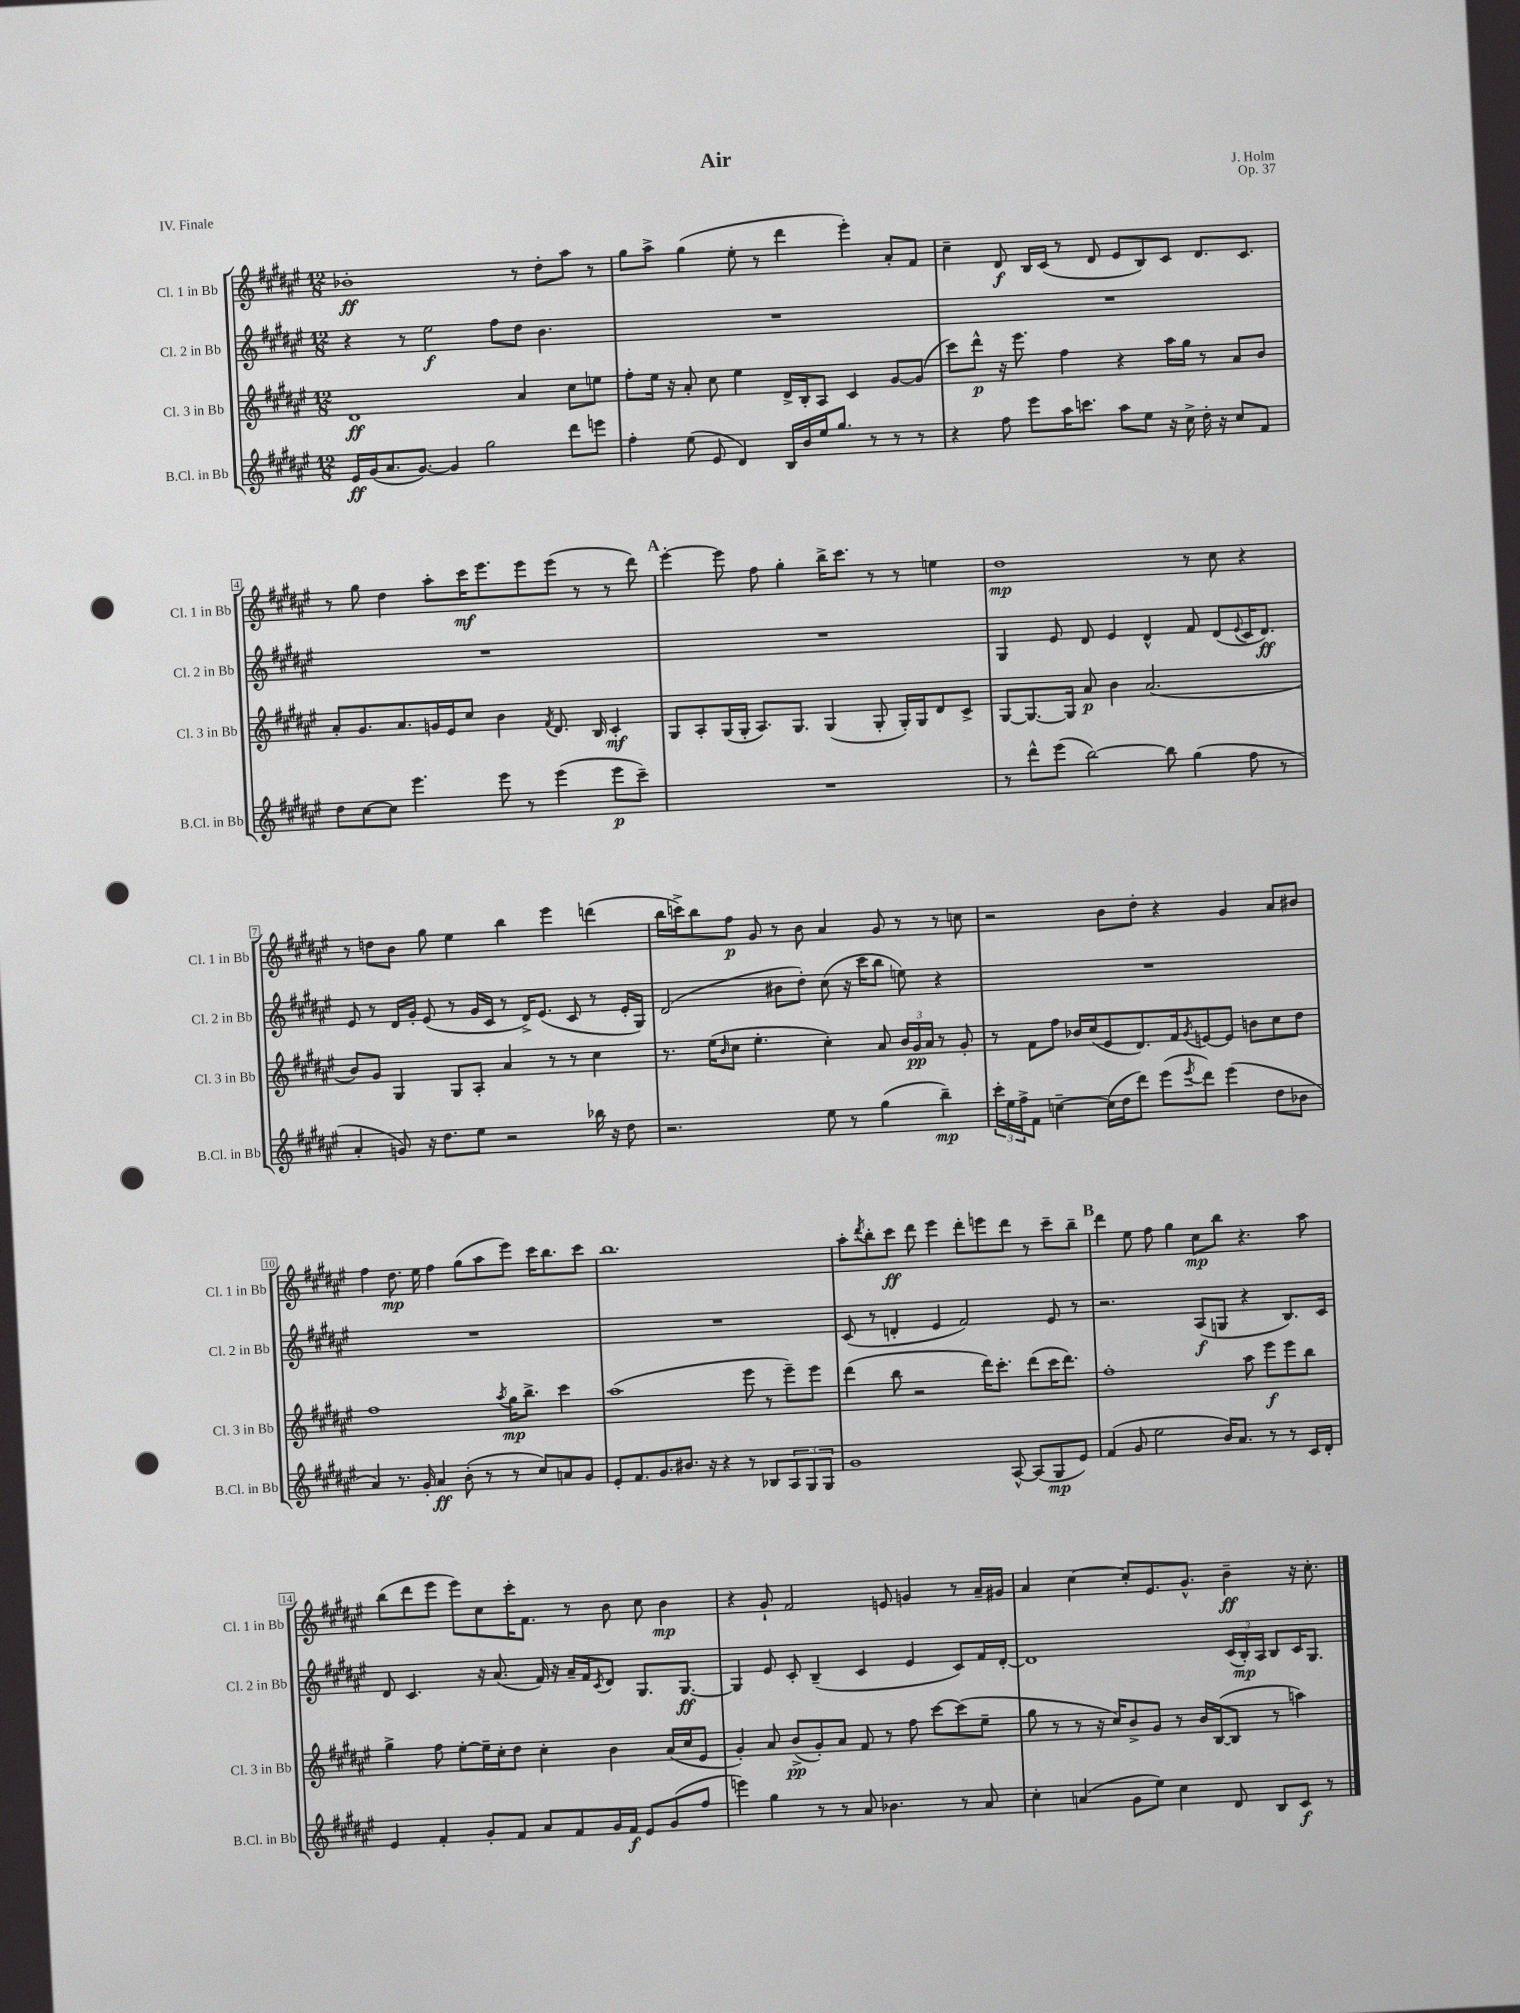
\header { title = "Air" composer = "J. Holm" opus = "Op. 37" piece = "IV. Finale" }
<<
\new StaffGroup <<
\new Staff = "s0" \with { instrumentName = "Cl. 1 in Bb" shortInstrumentName = "Cl. 1 in Bb" } {
    \clef treble \key fis \major \numericTimeSignature \time 12/8
    bes'1-.\ff r8 dis''8-. ais''8 r8 |
    gis''8 ais''8-> gis''4( eis''8-. r8 dis'''4 eis'''4-.) ais'8-. fis'8 |
    cis''4-- dis'8\f b16 cis'16( r8 dis'8 eis'8 b8) cis'8 dis'8. cis'8. |
    r8 gis''8 dis''4 ais''8-. cis'''16\mf eis'''8. eis'''8 eis'''8( r8 r8 dis'''8) |
    \mark \markup { \bold "A" } eis'''4~-. eis'''8 fis''8 gis''4-. b''16-> cis'''8. r8 r8 e''4 |
    dis''1\mp r8 cis''8 r4 |
    r8 d''8 b'8 gis''8 eis''4 b''4 eis'''4 d'''4( |
    b''16 c'''16->) b''8 fis''8\p gis'8 r8 b'8 ais'4 gis'8 r8 r8 c''8 |
    r2 b'8 dis''8-. r4 gis'4 ais'8 bis'8 |
    fis''4 dis''8.\mp eis''16 fis''4 gis''8( ais''8 eis'''8) cis'''16 b''8. cis'''8 |
    b''1. |
    ais''8-. \acciaccatura { dis'''8 } b''8-. cis'''8\ff dis'''8 eis'''4 dis'''8-. e'''8 dis'''8 r8 cis'''8-- b''8-- |
    \mark \markup { \bold "B" } dis'''4 eis''8 fis''8 gis''4 cis''8\mp b''8 r4. ais''8 |
    b''8( dis'''8 eis'''8 eis'''8) cis''8 cis'''16-. fis'8. r8 b'8 cis''8 b'4\mp |
    r4 gis'8-! fis'2 e'8 g'4 r8 ais'16-- gis'16 |
    ais'4 cis''4~ cis''8-. eis'8. gis'8.-^ b'4--\ff r16 cis''8.-. \bar "|." |
}
\new Staff = "s1" \with { instrumentName = "Cl. 2 in Bb" shortInstrumentName = "Cl. 2 in Bb" } {
    \clef treble \key fis \major \numericTimeSignature \time 12/8
    r4 r8 eis''2\f fis''8 dis''8 b'4. |
    R1. |
    R1. |
    R1. |
    \mark \markup { \bold "A" } R1. |
    gis4 eis'8 dis'8 eis'4 dis'4-^ fis'8 dis'8( \appoggiatura { eis'8 } cis'16 dis'8.\ff) |
    eis'8 r8 dis'16 gis'16-. eis'8( r8 gis'16 cis'16 r8 dis'16->) eis'8.( cis'8 r8 eis'16-. gis16) |
    dis'2( bis'8 dis''8-.) cis''8( r16 cis'''16 b''8 e''8) r4 |
    R1. |
    R1. |
    R1. |
    cis'8( r8 d'4-. eis'4 fis'2) eis'8 r8 |
    \mark \markup { \bold "B" } r2. ais8\f( g8 r4 b8.) cis'16 |
    dis'8 cis'4. r16 ais'8.( fis'16) r16 ais'16-- fis'16 \acciaccatura { cis'8 } dis'8 gis8. gis8.~\ff |
    gis4 eis'8 cis'8-. b4--( cis'4 eis'4 cis'8) fis'16 dis'16~-. |
    dis'1 \tuplet 3/2 { cis'16( b16-.\mp) ais16 } b8 cis'16 gis8. \bar "|." |
}
\new Staff = "s2" \with { instrumentName = "Cl. 3 in Bb" shortInstrumentName = "Cl. 3 in Bb" } {
    \clef treble \key fis \major \numericTimeSignature \time 12/8
    dis'1\ff ais'4 cis''8 e''8 |
    fis''8-. eis''16 r16 ais'8-. cis''8 eis''4 dis'16-> b16-. ais8 cis'4 gis'8~ gis'8( |
    cis'''8) dis'''8-^\p r16 eis'''8. fis''4 r4 ais''16 gis''16 r8 ais'8 b'8 |
    ais'8-. gis'8. ais'8. g'16 eis'16 cis''8 b'4 \acciaccatura { fis'8 } dis'8. b16 cis'4-.\mf |
    \mark \markup { \bold "A" } gis8 ais8-. gis16( gis16-. ais8.) gis8. gis4( gis8-. gis16-.) gis16 dis'8 cis'8-> |
    gis8~ gis8.~ gis16 ais'8\p b'4 ais'2.( |
    b'8) gis'8 gis4 gis8 ais8-. ais'4 r8 r8 cis''4 |
    r8. eis''16( \grace { b'16 } cis''8 eis''4.-. cis''4-.) ais'8 \tuplet 3/2 { b'16 gis'16\pp ais'16 } r8 gis'8-. |
    r8 fis'8 fis''8 bes'16 cis''16( eis'8 dis'8.) fis'16 \acciaccatura { gis'8 } e'8~ e'8 b'8 cis''8 dis''8 |
    fis''1 \acciaccatura { ais''8 } gis''16\mp b''8.-> cis'''4 |
    ais''1( eis'''8 r8 eis'''8--) eis'''8 |
    dis'''4( b''8 r2 dis'''16) cis'''8.-. dis'''8( cis'''16 dis'''8.) |
    \mark \markup { \bold "B" } fis''1-. ais''8 eis'''8\f eis'''8 b''8 |
    gis''4-> fis''8 eis''8~-. eis''16-- cis''16-. dis''8 cis''4-. b'4 ais'16( cis''16 eis'8 |
    gis'4-.) ais'8 b'8->\pp( gis'8-.) ais'8 fis'8 r8 fis''8 cis'''8~ cis'''8( eis''8-- |
    gis''8 r8 r8 r16 cis''16) b'8-> gis'8 r8 b'16 b16~( b8 r8 a''4) \bar "|." |
}
\new Staff = "s3" \with { instrumentName = "B.Cl. in Bb" shortInstrumentName = "B.Cl. in Bb" } {
    \clef treble \key fis \major \numericTimeSignature \time 12/8
    eis'16\ff gis'16( ais'8. gis'8.~) gis'4 gis''2 dis'''8 e'''8 |
    fis''4-. eis''8( eis'8 dis'4) b16 b'16 eis''16 gis''8. r8 r8 r8 |
    r4 fis''8 eis'''8 ais''16 c'''8. ais''8 eis''8 r16 cis''16-> dis''16-. r16 cis''8 fis'8 |
    dis''8 cis''8~ cis''8 eis'''4. eis'''8 r8 eis'''4( eis'''8\p cis'''8--) |
    \mark \markup { \bold "A" } R1. |
    r8 dis'''8-^ eis'''8( b''2~) b''8 gis''4( fis''8 r8 |
    ais'4-. g'8) r16 dis''8. eis''8 r2 bes''16 r16 dis''8 |
    r2. eis''8 r8 gis''4( b''4--\mp) |
    \tuplet 3/2 { cis'''16-. eis''16 fis''16-> } fis'8 c''4~-- c''16( dis''16 dis'''8) eis'''8( \acciaccatura { eis'''8 } dis'''8) eis'''4( dis''8 bes'8 |
    ais'4) r8. gis'16-. ais'4\ff b'8-.( r8 r8 cis''8) a'8 gis'8 |
    eis'8-. fis'8. gis'8. bis'8. r16 r4 r8 bes8 \tuplet 3/2 { ais8 gis8 gis8 } |
    gis'1 ais8~-^ ais8( gis8\mp eis'8) |
    \mark \markup { \bold "B" } fis'4( gis'8 eis''2 b'16) ais'8. r8 r8 cis'16 dis'16-. |
    eis'4 fis'4-. gis'8-. fis'8 ais'8 fis'8 gis'16 fis'16\f eis'8 gis'8( fis''8 |
    e'''4) gis''4 r8 r8 ais'8 bes'4. r8 ais'8 |
    cis''4-. a'4( gis'8 eis''8) cis''4 dis'8 b8 cis'8\f r8 \bar "|." |
}
>>
>>
\layout { \context { \Score \override BarNumber.stencil = #(make-stencil-boxer 0.1 0.3 ly:text-interface::print) } }
